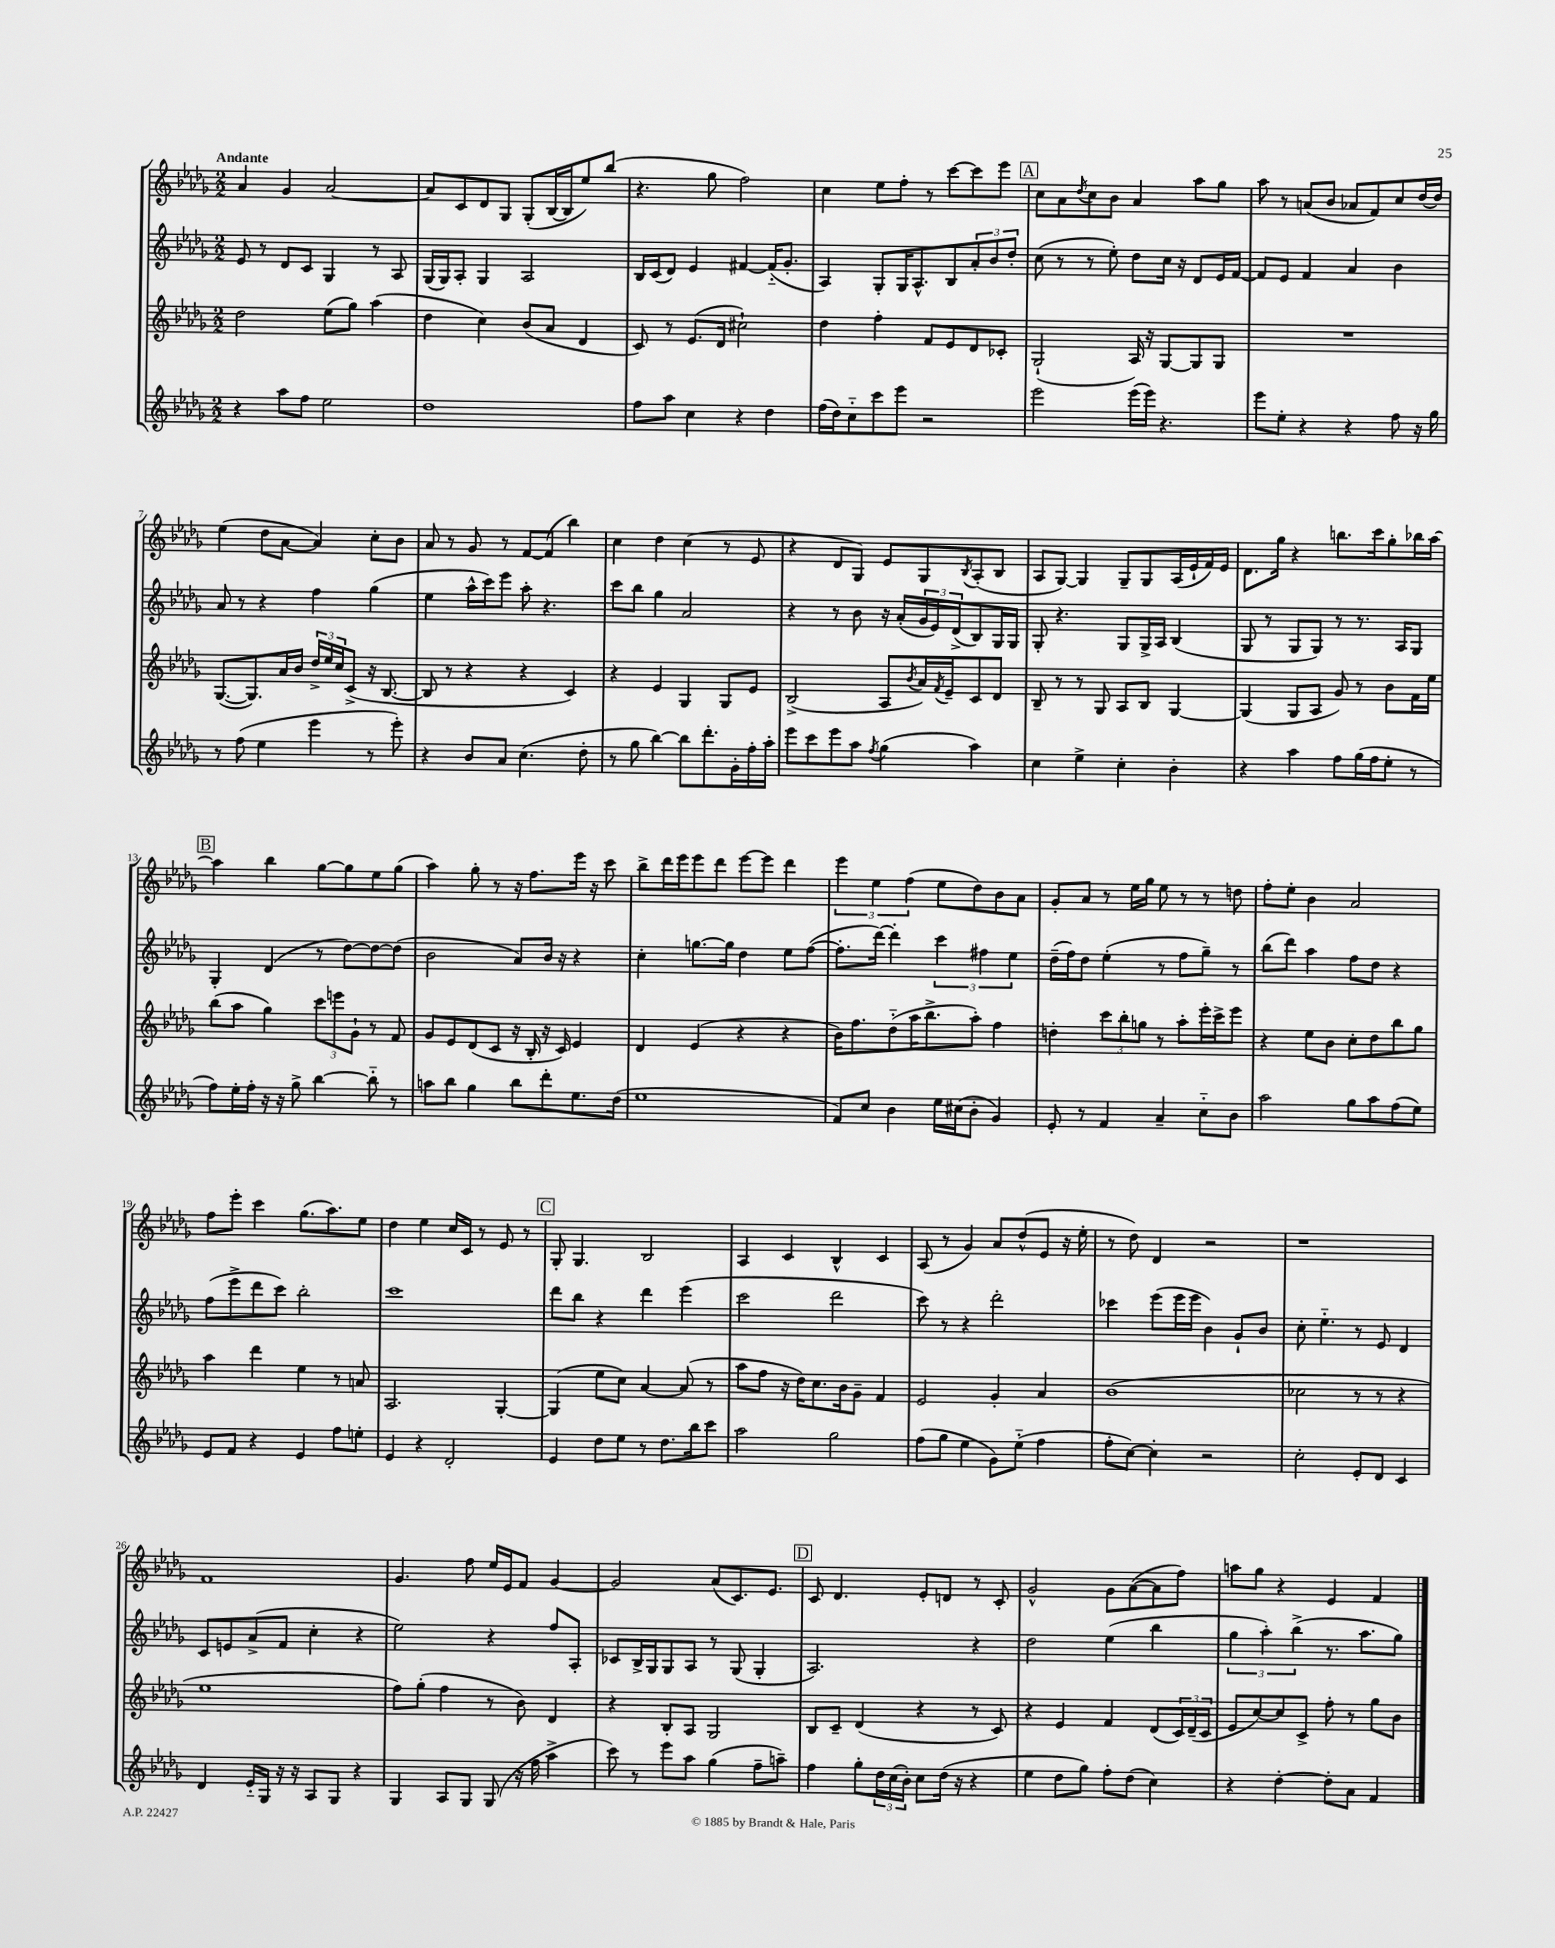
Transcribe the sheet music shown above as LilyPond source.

<<
\new StaffGroup <<
\new Staff = "s0" {
    \clef treble \key des \major \numericTimeSignature \time 2/2 \tempo "Andante"
    aes'4 ges'4 aes'2~ |
    aes'8 c'8 des'8 ges8 ges8-.( bes16~ bes16 ees''8) bes''8( |
    r4. ges''8 f''2) |
    c''4 ees''8 f''8-. r8 c'''8~ c'''8 ees'''8 |
    \mark \markup { \box "A" } c''8 aes'8 \acciaccatura { des''8 } c''8 bes'8 aes'4 aes''8 ges''8 |
    aes''8 r8 a'8( bes'8 aes'8 f'8) c''8 des''16~ des''16 |
    ees''4( des''8 aes'8~ aes'4) c''8-. bes'8 |
    aes'8 r8 ges'8 r8 f'8~ f'8( bes''4) |
    c''4 des''4 c''4( r8 ees'8 |
    r4 des'8 ges8) ees'8 ges8 \acciaccatura { bes8 } aes8-.( bes8 |
    aes8 ges8~) ges4 ges8-- ges8 aes16( ees'16-! f'16) ees'16 |
    des'8. ges''16 r4 b''8. c'''16 ges''8-. bes''16 aes''16~ |
    \mark \markup { \box "B" } aes''4 bes''4 ges''8~ ges''8 ees''8 ges''8( |
    aes''4) ges''8-. r8 r16 f''8. ees'''16 r16 c'''8 |
    bes''8-> des'''16 ees'''16 ees'''8 des'''8 ees'''8~ ees'''8 des'''4 |
    \tuplet 3/2 { ees'''4 ees''4 f''4( } ees''8 des''8) bes'8 aes'8 |
    ges'8-. aes'8 r8 ees''16 ges''16 ees''8 r8 r8 d''8 |
    f''8-. ees''8-. bes'4 aes'2 |
    f''8 ees'''8-. c'''4 ges''8.( aes''8.) ees''8 |
    des''4 ees''4 c''16 c'16 r8 ees'8 r8 |
    \mark \markup { \box "C" } ges8-. ges4. bes2 |
    aes4 c'4 bes4-^ c'4 |
    aes8( r8 ges'4) aes'8 des''8-^( ees'8 r16 ees''16-. |
    r8 des''8) des'4 r2 |
    r1 |
    f'1 |
    ges'4. f''8 ees''16 ees'16 f'8 ges'4~ |
    ges'2 aes'8( c'8.) ees'8. |
    \mark \markup { \box "D" } c'8 des'4. ees'8-. d'8 r8 c'8-. |
    ges'2-^ ges'8 aes'8~( aes'8 f''8) |
    a''8 ges''8 r4 ees'4 f'4 \bar "|." |
}
\new Staff = "s1" {
    \clef treble \key des \major \numericTimeSignature \time 2/2
    ees'8 r8 des'8 c'8 ges4 r8 aes8 |
    ges16( ges16) aes8-. ges4 aes2 |
    bes16 c'16( des'8) ees'4 fis'4~ fis'16-_( ges'8.-. |
    aes4) ges8-. ges16 aes8.-^ bes8 \tuplet 3/2 { aes'8-. bes'8 des''8-. } |
    \mark \markup { \box "A" } c''8( r8 r8 ees''8-.) des''8 c''16 r16 des'8 ees'16 f'16~ |
    f'8 ees'8 f'4 aes'4 bes'4 |
    aes'8 r8 r4 f''4 ges''4( |
    ees''4 aes''16-^ c'''16) ees'''8 aes''8-. r4. |
    c'''8 bes''8 ges''4 aes'2 |
    r4 r8 bes'8 r16 aes'16-.( \tuplet 3/2 { ges'16 ees'16) des'16->( } bes8) ges16 ges16 |
    ges8-. r4. ges8 ges16-> aes16 bes4( |
    ges8 r8 ges8 ges8) r8 r8. aes16 ges8 |
    \mark \markup { \box "B" } ges4-. des'4( r8 des''8~) des''8~ des''8( |
    bes'2 aes'8) bes'16 r16 r4 |
    c''4-. g''8.~ g''16 des''4 ees''8 f''8~( |
    f''8.-. des'''16~) des'''4-. \tuplet 3/2 { c'''4 fis''4 ees''4 } |
    des''16--( f''16) des''8 ees''4-.( r8 f''8 ges''8--) r8 |
    bes''8( des'''8) aes''4 f''8 des''8 r4 |
    f''8( ees'''8-> des'''8 c'''8) bes''2-. |
    c'''1 |
    \mark \markup { \box "C" } des'''8 bes''8 r4 des'''4 ees'''4( |
    c'''2 des'''2 |
    c'''8) r8 r4 des'''2-. |
    ces'''4 ees'''8( ees'''16 ees'''16 bes'4) ges'8-! bes'8 |
    c''8-. ees''4.-_ r8 ees'8 des'4 |
    c'8 e'8 aes'8->( f'8 c''4-. r4 |
    ees''2) r4 f''8 aes8-. |
    ces'8 bes16-> ges16 ges8 aes8 r8 ges8( ges4-. |
    \mark \markup { \box "D" } aes2.) r4 |
    des''2 ees''4( bes''4 |
    \tuplet 3/2 { ges''4 aes''4-.) bes''4->( } r8. aes''8. ges''8) \bar "|." |
}
\new Staff = "s2" {
    \clef treble \key des \major \numericTimeSignature \time 2/2
    des''2 ees''8( ges''8) aes''4( |
    des''4 c''4) bes'8( aes'8 des'4 |
    c'8) r8 ees'8.( des'16 cis''2-!) |
    des''4 f''4-. f'8 ees'8 des'8 ces'8-. |
    \mark \markup { \box "A" } ges2-!( aes16) r16 ges8~ ges8 ges8 |
    R1 |
    ges8.~( ges8.) aes'16 bes'16 \tuplet 3/2 { des''16-> ees''16 c''16 } c'8->( r16 bes8.~ |
    bes8 r8 r4 r4 c'4) |
    r4 ees'4 ges4 ges8 ees'8 |
    bes2->( aes8 \acciaccatura { bes'8 } aes'16) \acciaccatura { f'8 } ees'16-- c'8 des'8 |
    bes8-- r8 r8 ges8 aes8 bes8 ges4~ |
    ges4( ges8 aes8 ges'8) r8 bes'8 f'16 ees''16 |
    \mark \markup { \box "B" } bes''8( aes''8 ges''4) \tuplet 3/2 { c'''8 e'''8 ges'8-! } r8 f'8 |
    ges'8 ees'8 des'8( c'8 r16 bes16-. r16 c'16) ees'4 |
    des'4 ees'4( r4 r4 |
    bes'16) f''8. des''8-_( aes''16 bes''8.-> aes''8-.) f''4 |
    d''4-. \tuplet 3/2 { c'''8 bes''8-. g''8 } r8 aes''8-. ees'''16-. c'''16-> ees'''8 |
    r4 ees''8 bes'8 c''8-. des''8 bes''8 ges''8 |
    aes''4 des'''4 ees''4 r8 a'8 |
    aes2. ges4~-. |
    \mark \markup { \box "C" } ges4( ees''8 c''8) aes'4~ aes'8( r8 |
    aes''8 f''8 r16 des''16) c''8. bes'16 ges'8-- f'4 |
    ees'2 ges'4-. aes'4 |
    bes'1( |
    ces''2 r8 r8 r4 |
    ees''1 |
    f''8) ges''8-.( f''4 r8 bes'8) des'4 |
    r4 bes8-. aes8 ges2 |
    \mark \markup { \box "D" } bes8 c'8-- des'4( r4 r8 c'8) |
    r4 ees'4 f'4 des'8( \tuplet 3/2 { c'16) des'16--( c'16 } |
    ees'8 c''8~) c''8 c'8-> f''8-. r8 ges''8 bes'8 \bar "|." |
}
\new Staff = "s3" {
    \clef treble \key des \major \numericTimeSignature \time 2/2
    r4 aes''8 f''8 ees''2 |
    des''1 |
    f''8 aes''8 c''4 r4 des''4 |
    f''16( des''16) c''8-_ c'''8 ees'''8 r2 |
    \mark \markup { \box "A" } ees'''2 ees'''16( ees'''16) r4. |
    ees'''8 ees''8-. r4 r4 f''8 r16 ges''16 |
    r8 f''8( ees''4 ees'''4 r8 ees'''8-.) |
    r4 bes'8 aes'8 c''4.( des''8-. |
    r8 ges''8 bes''4~) bes''8 des'''8.-. ges'16-. f''16-. aes''16-. |
    ees'''8 c'''8 ees'''8 aes''8 \acciaccatura { f''8 } ges''4( aes''4) |
    c''4 ees''4-> c''4-. bes'4-. |
    r4 aes''4 f''8 ges''16( f''16 ees''8-. r8 |
    \mark \markup { \box "B" } f''8) ees''16-. f''16-. r16 r16 ges''8-> bes''4~ bes''8-_ r8 |
    a''8 bes''8 ges''4 bes''8 des'''8-. ees''8. des''16( |
    ees''1 |
    f'8) c''8 bes'4 ees''16 cis''16( bes'8-. ges'4) |
    ees'8-. r8 f'4 aes'4-- c''8-_ bes'8 |
    aes''2 ges''8 aes''8 f''8( ees''8) |
    ees'8 f'8 r4 ees'4 f''8 e''8-. |
    ees'4 r4 des'2-. |
    \mark \markup { \box "C" } ees'4 des''8 ees''8 r8 des''8. bes''16 c'''8 |
    aes''2 ges''2 |
    f''8( ges''8 ees''4 ges'8) ees''8-_( f''4 |
    f''8-. c''8~) c''4-. r2 |
    c''2-. ees'8-. des'8 c'4 |
    des'4 ees'16-_ ges16 r16 r16 aes8 ges8 r4 |
    ges4 aes8 ges8 ges8( r16 f''16 aes''4-> |
    c'''8) r8 ees'''8 aes''8 ges''4( f''8-- a''8--) |
    \mark \markup { \box "D" } f''4 ges''8-. \tuplet 3/2 { des''16 c''16( bes'16-.) } c''8 des''16( r16 r4 |
    ees''4 des''8 ges''8) f''8-. des''8( c''4) |
    r4 des''4~-. des''8-. aes'8 f'4 \bar "|." |
}
>>
>>
